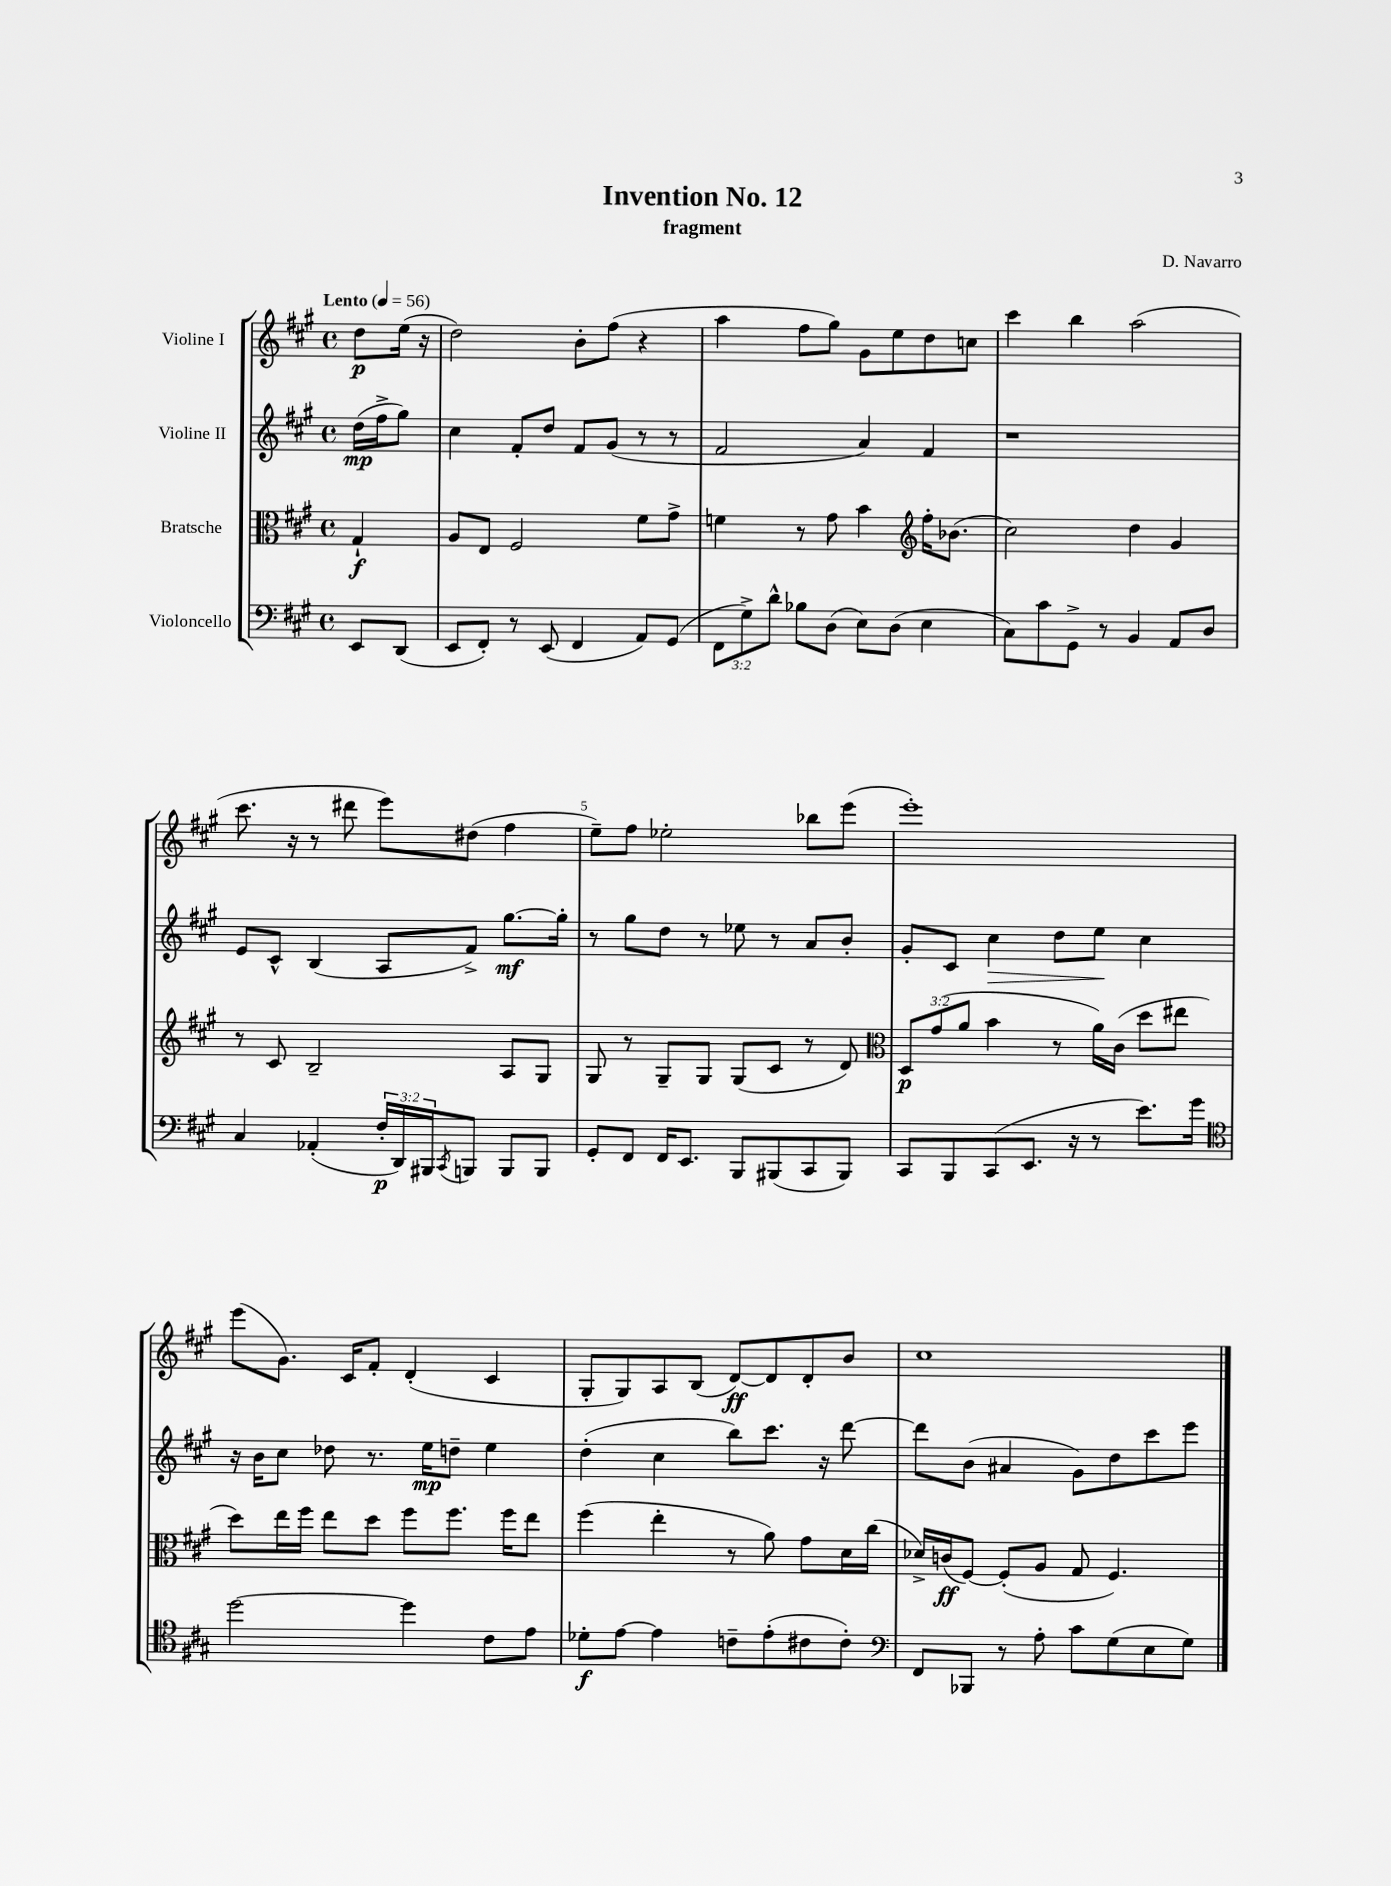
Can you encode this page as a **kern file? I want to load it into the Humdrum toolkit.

**kern	**kern	**kern	**kern
*staff4	*staff3	*staff2	*staff1
*clefF4	*clefC3	*clefG2	*clefG2
*k[f#c#g#]	*k[f#c#g#]	*k[f#c#g#]	*k[f#c#g#]
*M4/4	*M4/4	*M4/4	*M4/4
*met(c)	*met(c)	*met(c)	*met(c)
*MM56	*MM56	*MM56	*MM56
8EE	4G#`	(16dd	8dd
.	.	16ff#^	.
(8DD	.	8gg#)	(16ee
.	.	.	16r
=	=	=	=
8EE	8A	4cc#	2dd)
8FF#')	8E	.	.
8r	2F#	8f#'	.
(8EE	.	8dd	.
4FF#	.	8f#	8b'
.	.	(8g#	(8ff#
8AA)	8f#	8r	4r
(8GG#	8g#^	8r	.
=	=	=	=
12FF#	4f	2f#	4aa
12G#^)	.	.	.
12d^^	.	.	.
8B-	8r	.	8ff#
(8D	8g#	.	8gg#)
8E)	4b	4a)	8g#
(8D	.	.	8ee
*	*clefG2	*	*
4E	16ff#'	4f#	8dd
.	(8.b-	.	.
.	.	.	8cc
=	=	=	=
8C#)	2cc#)	1r	4ccc#
8c#	.	.	.
8GG#^	.	.	4bb
8r	.	.	.
4BB	4dd	.	(2aa
8AA	4g#	.	.
8D	.	.	.
=	=	=	=
4C#	8r	8e	8.ccc#
.	8c#	8c#^^	.
.	.	.	16r
(4AA-'	2B~	(4B	8r
.	.	.	8ddd#
24F#'	.	8A	8eee)
24DD)	.	.	.
24BBB#	.	.	.
8qCC#	.	.	.
8BBB	.	8f#^)	(8dd#
8BBB	8A	[8.gg#	4ff#
8BBB	8G#	.	.
.	.	16gg#']	.
=	=	=	=
8GG#'	8G#	8r	8ee~)
8FF#	8r	8gg#	8ff#
16FF#	8G#~	8dd	2ee-'
8.EE	.	.	.
.	8G#	8r	.
8BBB	(8G#	8ee-	.
(8BBB#	8c#	8r	.
8CC#	8r	8a	8bb-
8BBB#)	8d)	8b'	(8eee
=	=	=	=
*	*clefC3	*	*
8CC#	12D	8g#'	1eee')
.	(12g#	.	.
8BBB	.	8c#	.
.	12a	.	.
(8CC#	4b	4cc#	.
8.EE	.	.	.
.	8r	8dd	.
16r	.	.	.
8r	16a)	8ee	.
.	(16c#	.	.
8.e)	8dd	4cc#	.
.	8ee#	.	.
16g#	.	.	.
=	=	=	=
*clefC4	*	*	*
[2dd	8dd)	16r	(8eee
.	.	16b	.
.	16ee	8cc#	8.g#)
.	16ff#	.	.
.	8ee	8dd-	.
.	.	.	16c#
.	8dd	8.r	8f#'
4dd]	8ff#	.	(4d'
.	.	16ee	.
.	8.ff#	8dd~	.
8c#	.	4ee	4c#
.	16ff#	.	.
8e	8ee	.	.
=	=	=	=
8d-'	(4ff#	(4dd'	8G#'
[8e	.	.	8G#)
4e]	4ee'	4cc#	8A
.	.	.	(8B
8c~	8r	8bb)	[8d)
(8e'	8a)	8.ccc#	8d]
8c#	8g#	.	8d'
.	.	16r	.
8c#')	16d	[8ddd	8b
.	(16cc#	.	.
=	=	=	=
*clefF4	*	*	*
8FF#	16d-^)	8ddd]	1cc#
.	(16c	.	.
8BBB-	[8F#)	(8b	.
8r	(8F#']	4a#	.
8A'	8A	.	.
8c#	8G#	8g#)	.
(8G#	4.F#)	8dd	.
8E	.	8ccc#	.
8G#)	.	8eee	.
==	==	==	==
*-	*-	*-	*-
